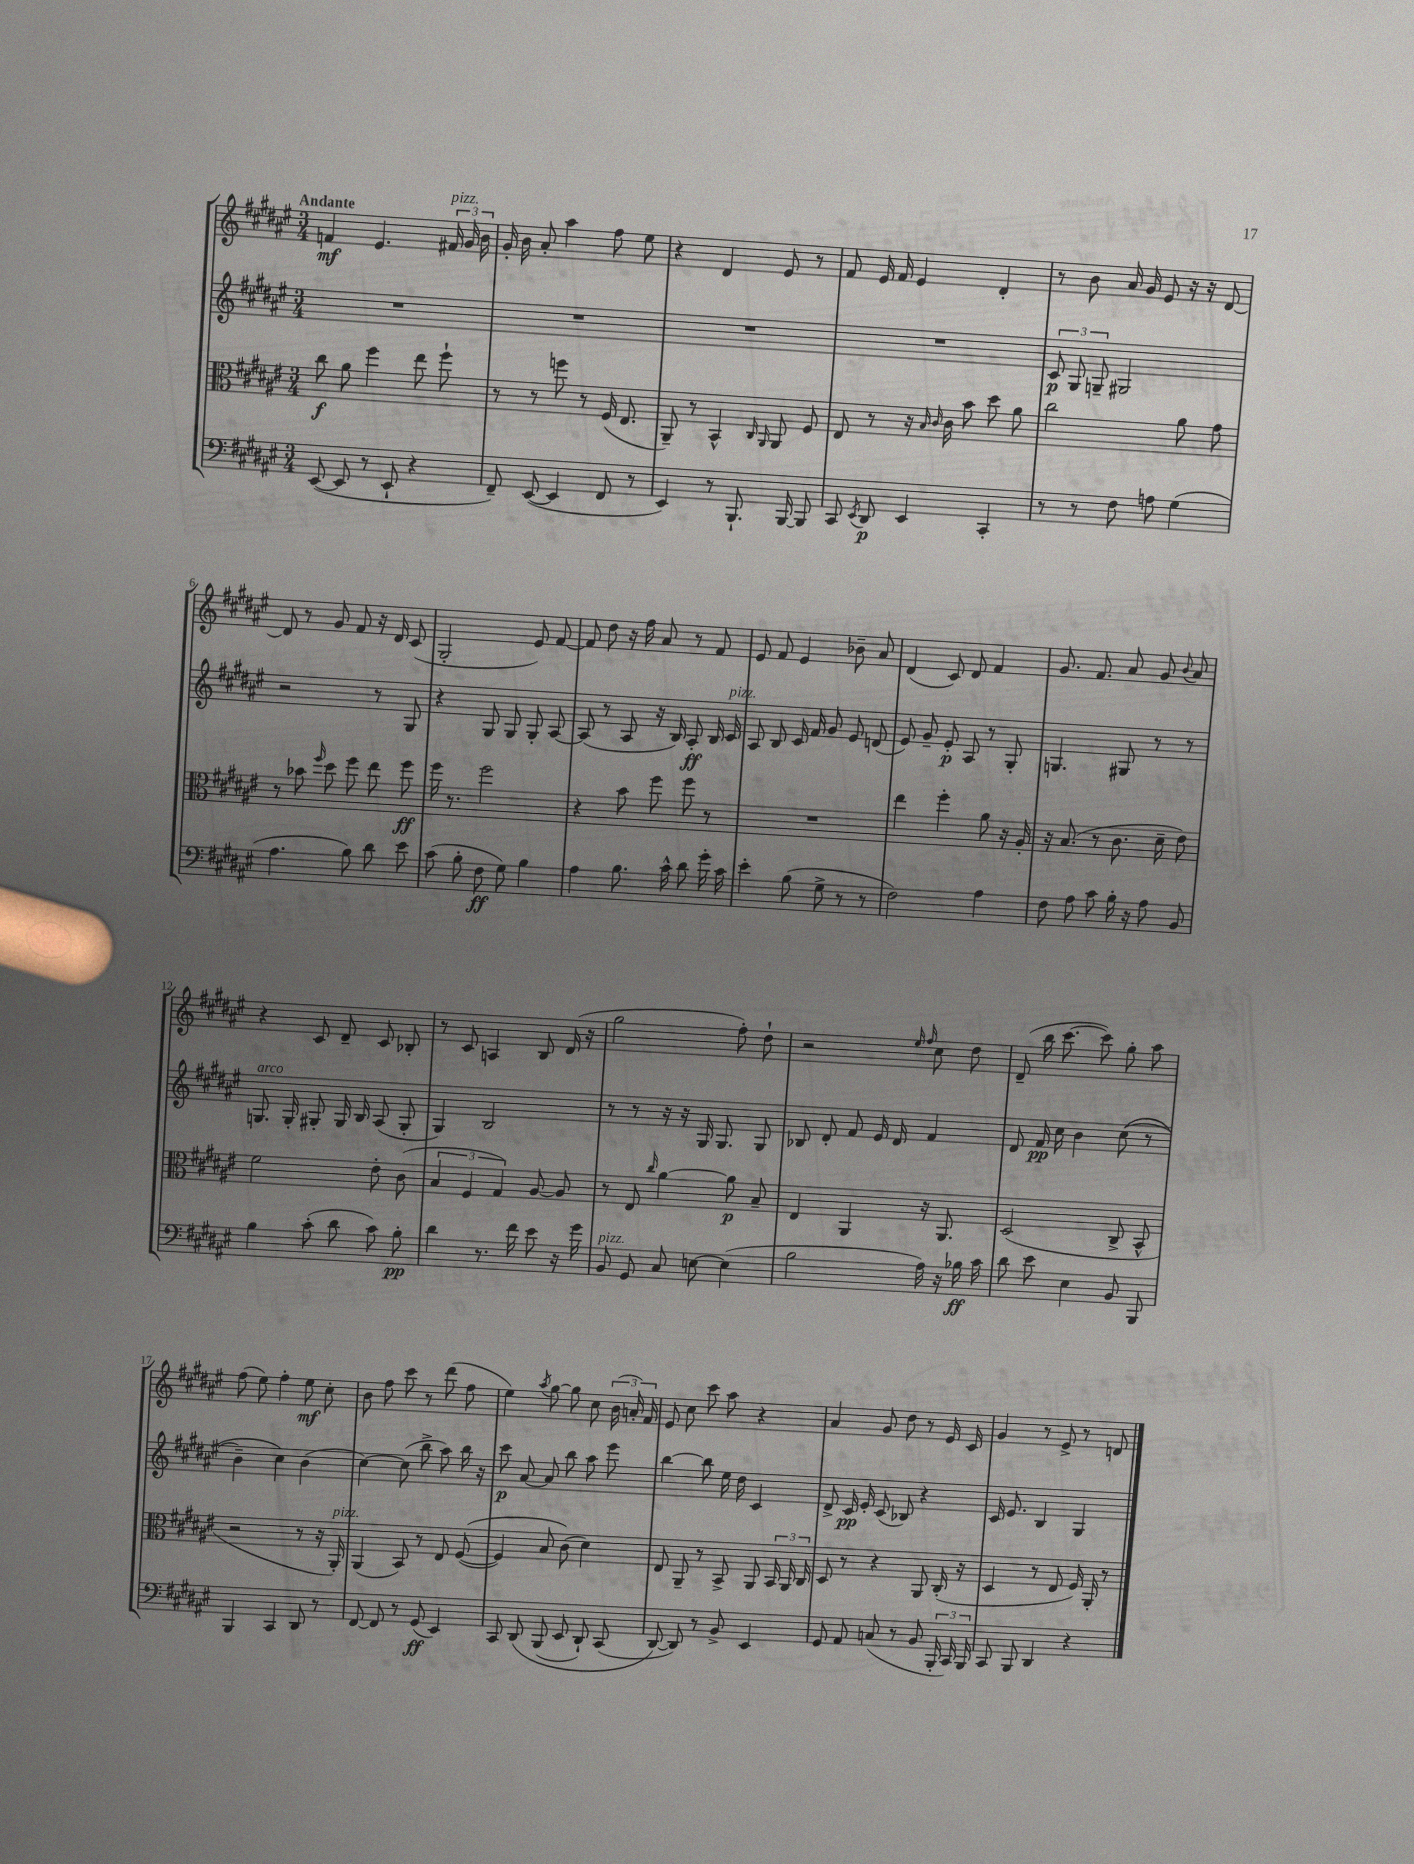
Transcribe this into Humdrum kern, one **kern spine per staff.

**kern	**dynam	**kern	**dynam	**kern	**dynam	**kern	**dynam
*part4	*part4	*part3	*part3	*part2	*part2	*part1	*part1
*staff4	*staff4	*staff3	*staff3	*staff2	*staff2	*staff1	*staff1
*clefF4	*	*clefC3	*	*clefG2	*	*clefG2	*
*k[f#c#g#d#a#e#]	*	*k[f#c#g#d#a#e#]	*	*k[f#c#g#d#a#e#]	*	*k[f#c#g#d#a#e#]	*
*M3/4	*	*M3/4	*	*M3/4	*	*M3/4	*
=1	=1	=1	=1	=1	=1	=1	=1
!	!	!	!	!	!	!LO:TX:a:B:t=Andante	!
([8EE#/	.	8cc#\	f	2.r	.	4fn/	mf
8EE#/]	.	8a#\	.	.	.	.	.
8r	.	4ff#\	.	.	.	4.e#/	.
8EE#`/	.	.	.	.	.	.	.
4r	.	8ee#\	.	.	.	.	.
!	!	!	!	!	!	!LO:TX:a:i:t=pizz.	!
.	.	8ff#`\	.	.	.	24f#X/	.
.	.	.	.	.	.	24g#/	.
.	.	.	.	.	.	24b\	.
=2	=2	=2	=2	=2	=2	=2	=2
8FF#~/)	.	8r	.	2.r	.	16g#'/	.
.	.	.	.	.	.	16b\	.
([8EE#/	.	8r	.	.	.	8a#'/	.
4EE#/]	.	8ffn\	.	.	.	4aa#\	.
.	.	8r	.	.	.	.	.
8FF#/	.	(16F#/	.	.	.	8ff#\	.
.	.	8.E#/	.	.	.	.	.
8r	.	.	.	.	.	8ee#\	.
=3	=3	=3	=3	=3	=3	=3	=3
4EE#/)	.	8AA#~/)	.	2.r	.	4r	.
.	.	8r	.	.	.	.	.
8r	.	4BB^^/	.	.	.	4d#/	.
8.BBB`/	.	.	.	.	.	.	.
.	.	16qqC#/	.	.	.	.	.
.	.	16qqAA#/	.	.	.	.	.
.	.	8AA#/	.	.	.	8e#/	.
[16BBB/	.	.	.	.	.	.	.
8BBB/]	.	8F#/	.	.	.	8r	.
=4	=4	=4	=4	=4	=4	=4	=4
8CC#/	.	8E#/	.	2.r	.	8f#/	.
8qEE#/	.	.	.	.	.	.	.
8DD#/	p	8r	.	.	.	16e#/	.
.	.	.	.	.	.	16f#/	.
4EE#/	.	16r	.	.	.	4e#/	.
.	.	16qqB/	.	.	.	.	.
.	.	16qqc#/	.	.	.	.	.
.	.	16c#\	.	.	.	.	.
.	.	8b\	.	.	.	.	.
4CC#'/	.	8dd#\	.	.	.	4d#'/	.
.	.	8a#\	.	.	.	.	.
=5	=5	=5	=5	=5	=5	=5	=5
8r	.	2cc#\	.	12c#/	p	8r	.
.	.	.	.	12G#/	.	.	.
8r	.	.	.	.	.	8b\	.
.	.	.	.	12Gn~/	.	.	.
8F#\	.	.	.	2G#X/	.	16a#/	.
.	.	.	.	.	.	16g#/	.
8An\	.	.	.	.	.	8e#/	.
(4G#\	.	8a#\	.	.	.	16r	.
.	.	.	.	.	.	16r	.
.	.	8g#\	.	.	.	[8d#/	.
!!LO:LB:g=z
=6	=6	=6	=6	=6	=6	=6	=6
4.A#\	.	8r	.	2r	.	8d#/]	.
.	.	8b-X\	.	.	.	8r	.
.	.	16qqff#/	.	.	.	.	.
.	.	8dd#\	.	.	.	8g#/	.
8B\)	.	8ff#\	.	.	.	8f#/	.
8d#\	.	8ee#\	.	8r	.	16r	.
.	.	.	.	.	.	16d#/	.
8e#\	.	8ff#\	ff	8G#/	.	(8c#/	.
=7	=7	=7	=7	=7	=7	=7	=7
(8c#\	.	16ff#\	.	4r	.	2G#'/	.
.	.	8.r	.	.	.	.	.
8B'\	.	.	.	.	.	.	.
8F#\	ff	2ff#\	.	8G#/	.	.	.
8G#\)	.	.	.	8G#/	.	.	.
4B\	.	.	.	8G#'/	.	8e#/)	.
.	.	.	.	[8A#/	.	[8f#/	.
=8	=8	=8	=8	=8	=8	=8	=8
4A#\	.	4r	.	(8A#/]	.	8f#/]	.
.	.	.	.	8r	.	8dd#\	.
8.B\	.	8b\	.	8A#/	.	16r	.
.	.	.	.	.	.	16ff#\	.
.	.	8ff#\	.	16r	.	8a#/	.
16c#^^\	.	.	.	16B/)	.	.	.
8d#\	.	8ff#\	.	8A#'/	ff	8r	.
16g#'\	.	8r	.	16B/	.	8f#/	.
!	!	!	!	!LO:TX:a:i:t=pizz.	!	!	!
16c#\	.	.	.	16c#/	.	.	.
=9	=9	=9	=9	=9	=9	=9	=9
4e#'\	.	2.r	.	8A#/	.	8e#/	.
.	.	.	.	8B/	.	8f#/	.
(8B\	.	.	.	16c#/	.	4e#/	.
.	.	.	.	16f#/	.	.	.
8G#^\	.	.	.	8g#/	.	.	.
8r	.	.	.	8e#/	.	8b-X~\	.
8r	.	.	.	(8dn/	.	8a#/	.
=10	=10	=10	=10	=10	=10	=10	=10
2F#\)	.	4ee#\	.	8e#/)	.	(4d#/	.
.	.	.	.	8g#~/	.	.	.
.	.	4ff#'\	.	8e#'/	p	8c#/)	.
.	.	.	.	8A#/	.	8d#/	.
4A#\	.	8a#\	.	8r	.	4f#/	.
.	.	16r	.	8G#'/	.	.	.
.	.	16A#'/	.	.	.	.	.
=11	=11	=11	=11	=11	=11	=11	=11
8F#\	.	16r	.	4.Gn/	.	8.g#/	.
.	.	(8.B/	.	.	.	.	.
8A#\	.	.	.	.	.	.	.
.	.	.	.	.	.	8.f#/	.
8c#\	.	8r	.	.	.	.	.
16B'\	.	8.c#\	.	8G#X/	.	8a#/	.
16r	.	.	.	.	.	.	.
8A#\	.	.	.	8r	.	8g#/	.
.	.	16d#~\	.	.	.	.	.
.	.	.	.	.	.	8qqb/	.
8BB/	.	8e#\)	.	8r	.	8a#/	.
!!LO:LB:g=z
=12	=12	=12	=12	=12	=12	=12	=12
!	!	!	!	!LO:TX:a:i:t=arco	!	!	!
4B\	.	2f#\	.	8.Gn/	.	4r	.
.	.	.	.	16G'/	.	.	.
(8c#'\	.	.	.	8G#X'/	.	8c#/	.
8d#\	.	.	.	16G#/	.	8d#~/	.
.	.	.	.	16B/	.	.	.
8c#\)	.	8e#'\	.	(8A#/	.	8c#/	.
8B'\	pp	(8c#\	.	8G#'/	.	8B-X'/	.
=13	=13	=13	=13	=13	=13	=13	=13
4d#\	.	6B/	.	4G#/)	.	8r	.
.	.	.	.	.	.	8c#/	.
.	.	6F#/	.	.	.	.	.
8.r	.	.	.	2B/	.	4An/	.
.	.	6G#/)	.	.	.	.	.
16f#\	.	.	.	.	.	.	.
8e#\	.	[8A#/	.	.	.	8B/	.
16r	.	8A#/]	.	.	.	(16d#/	.
16g#\	.	.	.	.	.	16r	.
=14	=14	=14	=14	=14	=14	=14	=14
!LO:TX:a:i:t=pizz.	!	!	!	!	!	!	!
8BB/	.	8r	.	8r	.	2gg#\	.
8GG#/	.	8E#/	.	8r	.	.	.
.	.	16qqcc#/	.	.	.	.	.
8C#/	.	[4a#\	.	16r	.	.	.
.	.	.	.	16r	.	.	.
[8En\	.	.	.	16G#/	.	.	.
.	.	.	.	8.G#/	.	.	.
(4E\]	.	8a#\]	p	.	.	8ff#'\)	.
.	.	8B~/	.	8G#/	.	8dd#`\	.
=15	=15	=15	=15	=15	=15	=15	=15
2B\	.	4E#/	.	8B-X/	.	2r	.
.	.	.	.	8d#'/	.	.	.
.	.	4AA#/	.	8f#/	.	.	.
.	.	.	.	16e#/	.	.	.
.	.	.	.	16d#/	.	.	.
.	.	.	.	.	.	16qqee#/	.
.	.	.	.	.	.	16qqff#/	.
16A#\)	.	16r	.	4f#/	.	8cc#\	.
16r	.	8.AA#/	.	.	.	.	.
16B-X\	ff	.	.	.	.	8dd#\	.
16c#\	.	.	.	.	.	.	.
=16	=16	=16	=16	=16	=16	=16	=16
8d#\	.	(2D#/	.	8d#/	.	(8d#~/	.
8e#\	.	.	.	16f#/	pp	16bb\	.
.	.	.	.	16cc#\	.	[8.ccc#\	.
4E#\	.	.	.	4b\	.	.	.
.	.	.	.	.	.	8ccc#\])	.
8BB/	.	8C#^/	.	((8cc#\	.	8gg#'\	.
8BBB/	.	8BB^^/	.	8r	.	8aa#\	.
!!LO:LB:g=z
=17	=17	=17	=17	=17	=17	=17	=17
4BBB/	.	2r	.	4b~\)	.	(8ff#\	.
.	.	.	.	.	.	8ee#\)	.
4CC#/	.	.	.	4cc#\)	.	4ff#'\	.
8DD#/	.	8r	.	(4b\	.	8ee#\	mf
8r	.	16r	.	.	.	8cc#'\	.
!	!	!LO:TX:a:i:t=pizz.	!	!	!	!	!
.	.	16AA#'/)	.	.	.	.	.
=18	=18	=18	=18	=18	=18	=18	=18
[8FF#/	.	(4AA#/	.	[4cc#\)	.	8b\	.
8FF#/]	.	.	.	.	.	8ff#\	.
8r	.	8BB/)	.	(8cc#\]	.	8ccc#\	.
(8GG#/	ff	8r	.	8bb^\	.	8r	.
4EE#/)	.	8E#/	.	8aa#\)	.	(8ddd#\	.
.	.	(([8F#/	.	16bb\	.	8ff#\	.
.	.	.	.	16r	.	.	.
=19	=19	=19	=19	=19	=19	=19	=19
8CC#/	.	4F#/])	.	8ccc#\	p	4ee#\)	.
(8DD#/	.	.	.	[8a#/	.	.	.
.	.	.	.	.	.	8qaa#/	.
(8BBB/	.	8B/	.	8a#/]	.	[8gg#\	.
8EE#/	.	(8c#\)	.	8bb\	.	8gg#\]	.
8DD#`/)	.	4d#\)	.	8aa#\	.	8cc#\	.
(8CC#/	.	.	.	8eee#\	.	(24b\	.
.	.	.	.	.	.	24an'/)	.
.	.	.	.	.	.	24f#/	.
=20	=20	=20	=20	=20	=20	=20	=20
[8DD#/)	.	8E#/	.	[4bb\	.	8e#/	.
8DD#/])	.	8AA#~/	.	.	.	8cc#\	.
8r	.	8r	.	8bb\]	.	8ccc#\	.
8BB^/	.	8BB^/	.	16ee#\	.	8aa#\	.
.	.	.	.	16dd#\	.	.	.
4EE#/	.	8AA#/	.	4c#/	.	4r	.
.	.	24BB/	.	.	.	.	.
.	.	24AA#/	.	.	.	.	.
.	.	24C#/	.	.	.	.	.
=21	=21	=21	=21	=21	=21	=21	=21
8GG#/	.	8D#/	.	8d#^/	.	4a#/	.
8AA#/	.	8r	.	16c#/	pp	.	.
.	.	.	.	16e#'/	.	.	.
(8Cn/	.	4r	.	(8c#/	.	8g#/	.
8r	.	.	.	8B-X/)	.	8dd#\	.
8BB/	.	8AA#/	.	4r	.	8r	.
24BBB'/	.	(16C#'/	.	.	.	16e#/	.
24CC#/)	.	.	.	.	.	.	.
.	.	16r	.	.	.	16c#/	.
24BBB/	.	.	.	.	.	.	.
=22	=22	=22	=22	=22	=22	=22	=22
8CC#/	.	4D#/	.	16c#/	.	4g#/	.
.	.	.	.	8.e#/	.	.	.
8BBB/	.	.	.	.	.	.	.
4DD#/	.	8r	.	4B/	.	8r	.
.	.	8E#/	.	.	.	8e#^/	.
4r	.	16F#/)	.	4G#/	.	8r	.
.	.	16AA#'/	.	.	.	.	.
.	.	8r	.	.	.	8dn/	.
==	==	==	==	==	==	==	==
*-	*-	*-	*-	*-	*-	*-	*-
